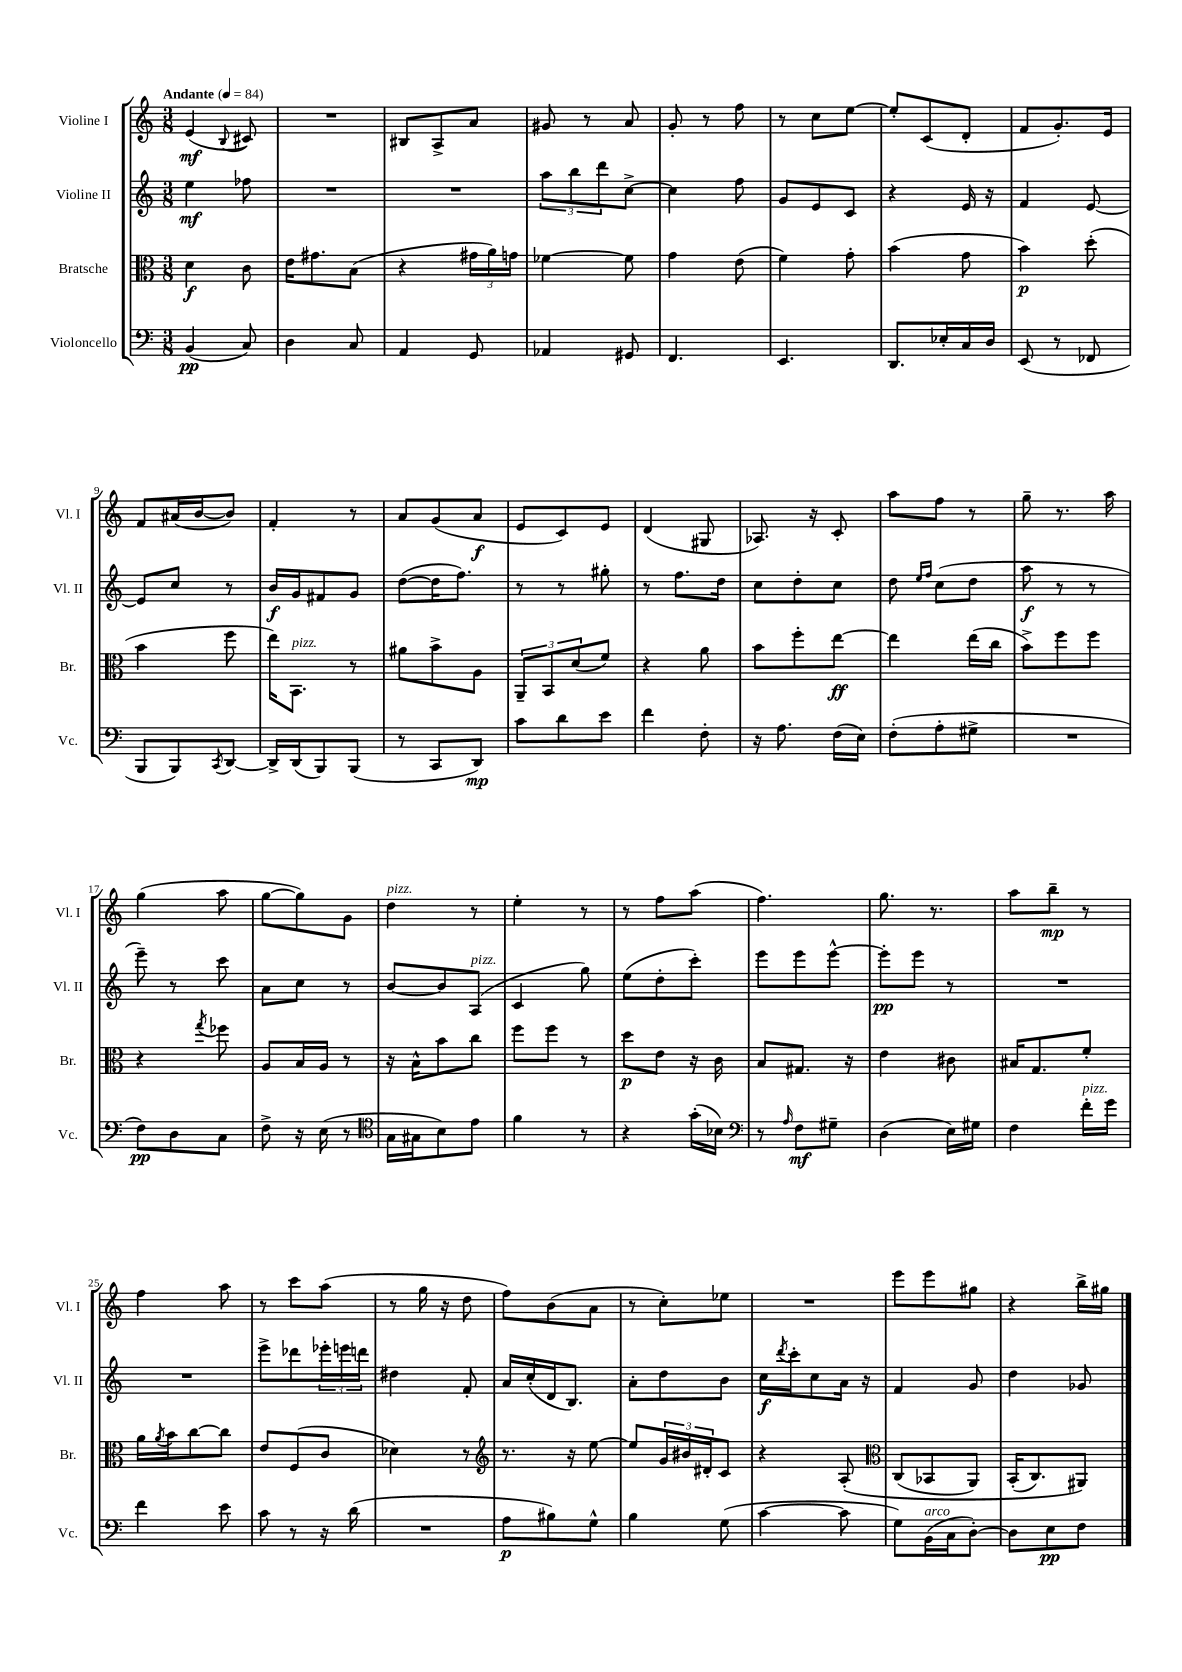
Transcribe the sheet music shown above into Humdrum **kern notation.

**kern	**kern	**kern	**kern
*staff4	*staff3	*staff2	*staff1
*clefF4	*clefC3	*clefG2	*clefG2
*k[]	*k[]	*k[]	*k[]
*M3/8	*M3/8	*M3/8	*M3/8
*MM84	*MM84	*MM84	*MM84
(4BB/	4d\	4ee\	(4e/
.	.	.	8qqB/
8C/)	8c\	8ff-\	8c#/)
=	=	=	=
4D\	16e\LK	4.r	4.r
.	8.g#\	.	.
8C/	(8B\J	.	.
=	=	=	=
4AA/	4r	4.r	8B#/L
.	.	.	8A^/
8GG/	24g#\LL	.	8a/J
.	24a\)	.	.
.	24g\JJ	.	.
=	=	=	=
4AA-/	[4f-\	12aa\L	8g#/
.	.	12bb\	.
.	.	.	8r
.	.	12ddd\	.
8GG#/	8f-\]	[8cc^\J	8a/
=	=	=	=
4.FF/	4g\	4cc\]	8g'/
.	.	.	8r
.	(8e\	8ff\	8ff\
=	=	=	=
4.EE/	4f\)	8g/L	8r
.	.	8e/	8cc\L
.	8g'\	8c/J	[8ee\J
=	=	=	=
8.DD/L	(4b\	4r	8ee'/]L
.	.	.	(8c/
16E-'/L	.	.	.
16C/	8g\	16e/	8d'/J
16D/JJ	.	16r	.
=	=	=	=
(8EE/	4b\)	4f/	8f/L
8r	.	.	8.g'/)
8FF-/	(8dd'\	[8e/	.
.	.	.	16e/Jk
=	=	=	=
8BBB/L	4b\	8e/]L	8f/L
8BBB/)	.	8cc/J	(16a#/L
.	.	.	[16b/J
8qCC/	.	.	.
[8DD/J	8ff\	8r	8b/]J)
=	=	=	=
16DD^/]LL	16ee\LK)	16b/LL	4f'/
(16DD/J	8.BB\J	16g/J	.
8BBB/)	.	8f#/	.
(8BBB/J	8r	8g/J	8r
=	=	=	=
8r	8a#\L	([8dd\L	8a/L
8CC/L	8b^\	16dd\]K	(8g/
.	.	8.ff\J)	.
8DD/J)	8A\J	.	8a/J
=	=	=	=
8c\L	12AA~/L	8r	8e/L
.	12BB/	.	.
8d\	.	8r	8c/)
.	(12d/	.	.
8e\J	8f/J)	8gg#'\	8e/J
=	=	=	=
4f\	4r	8r	(4d/
.	.	8.ff\L	.
8F'\	8a\	.	8G#/
.	.	16dd\Jk	.
=	=	=	=
16r	8b\L	8cc\L	8.A-/)
8.A\	.	.	.
.	8ff'\	8dd'\	.
.	.	.	16r
(16F\LL	[8ee\J	8cc\J	8c'/
16E\JJ)	.	.	.
=	=	=	=
(8F'\L	4ee\]	8dd\	8aa\L
.	.	16qqee/LL	.
.	.	16qqff/JJ	.
8A'\	.	(8cc\L	8ff\J
8G#^\J	(16ee\LL	8dd\J	8r
.	16cc\JJ	.	.
=	=	=	=
4.r	8b^\L)	8aa\	8gg~\
.	8ff\	8r	8.r
.	8ff\J	8r	.
.	.	.	16aa\
=	=	=	=
8F\L)	4r	8eee~\)	(4gg\
8D\	.	8r	.
.	8qgg/	.	.
8C\J	8ff-\	8ccc\	8aa\
=	=	=	=
8F^\	8A/L	8a\L	[8gg\L
16r	16B/L	8cc\J	8gg\])
(16E\	16A/JJ	.	.
8r	8r	8r	8g\J
=	=	=	=
*clefC4	*	*	*
16G\LL	16r	[8b/L	4dd\
16G#\J	16B^^\LK	.	.
8B\)	8b\	8b/]	.
8e\J	8cc\J	(8A/J	8r
=	=	=	=
4f\	8ff\L	4c/	4ee'\
.	8ff\J	.	.
8r	8r	8gg\)	8r
=	=	=	=
4r	8dd\L	(8ee\L	8r
.	8e\J	8dd'\	8ff\L
(16g'\LL	16r	8ccc'\J)	(8aa\J
16B-\JJ)	16c\	.	.
=	=	=	=
*clefF4	*	*	*
8r	8B/L	8eee\L	4.ff\)
16qqA/	.	.	.
8F\L	8.G#/J	8eee\	.
8G#~\J	.	[8eee^^\J	.
.	16r	.	.
=	=	=	=
(4D\	4e\	8eee'\]L	8.gg\
.	.	8eee\J	.
.	.	.	8.r
16E\LL)	8c#\	8r	.
16G#\JJ	.	.	.
=	=	=	=
4F\	16B#/LK	4.r	8aa\L
.	8.G/	.	.
.	.	.	8bb~\J
16f'\LL	8f'/J	.	8r
16g\JJ	.	.	.
=	=	=	=
4f\	16a\LL	4.r	4ff\
.	8qa/	.	.
.	16b\J	.	.
.	[8cc\	.	.
8e\	8cc\]J	.	8aa\
=	=	=	=
8c\	8e/L	8eee^\L	8r
8r	(8F/	8ddd-\	8ccc\L
16r	8c/J	24eee-'\L	(8aa\J
.	.	24eee\	.
(16d\	.	.	.
.	.	24ddd\JJ	.
=	=	=	=
4.r	4d-\)	4dd#\	8r
.	.	.	16gg\
.	.	.	16r
.	8r	8f'/	8dd\
=	=	=	=
*	*clefG2	*	*
8A\L	8.r	16a/LL	8ff\L)
.	.	(16cc'/	.
8B#\)	.	16d/J	(8b\
.	16r	8.B/J)	.
8G^^\J	[8ee\	.	8a\J
=	=	=	=
4B\	8ee/]L	8a'\L	8r
.	24g/L	8dd\	8cc'\L)
.	24b#/	.	.
.	24d#'/J	.	.
(8G\	8c/J	8b\J	8ee-\J
=	=	=	=
[4c\	4r	16cc\LL	4.r
.	.	8qddd/	.
.	.	16ccc'\J	.
.	.	8cc\	.
8c\]	&(8A'/	16a\Jk	.
.	.	16r	.
=	=	=	=
*	*clefC3	*	*
8G\L)	(8C/L	4f/	8eee\L
(16BB\L	8BB-/	.	8eee\
16C\J	.	.	.
[8D'\J)	8AA/J)	8g/	8gg#\J
=	=	=	=
8D\]L	(16BB'/LK	4dd\	4r
.	8.C/)	.	.
8E\	.	.	.
8F\J	8AA#/J&)	8g-/	16bb^\LL
.	.	.	16gg#\JJ
==	==	==	==
*-	*-	*-	*-
